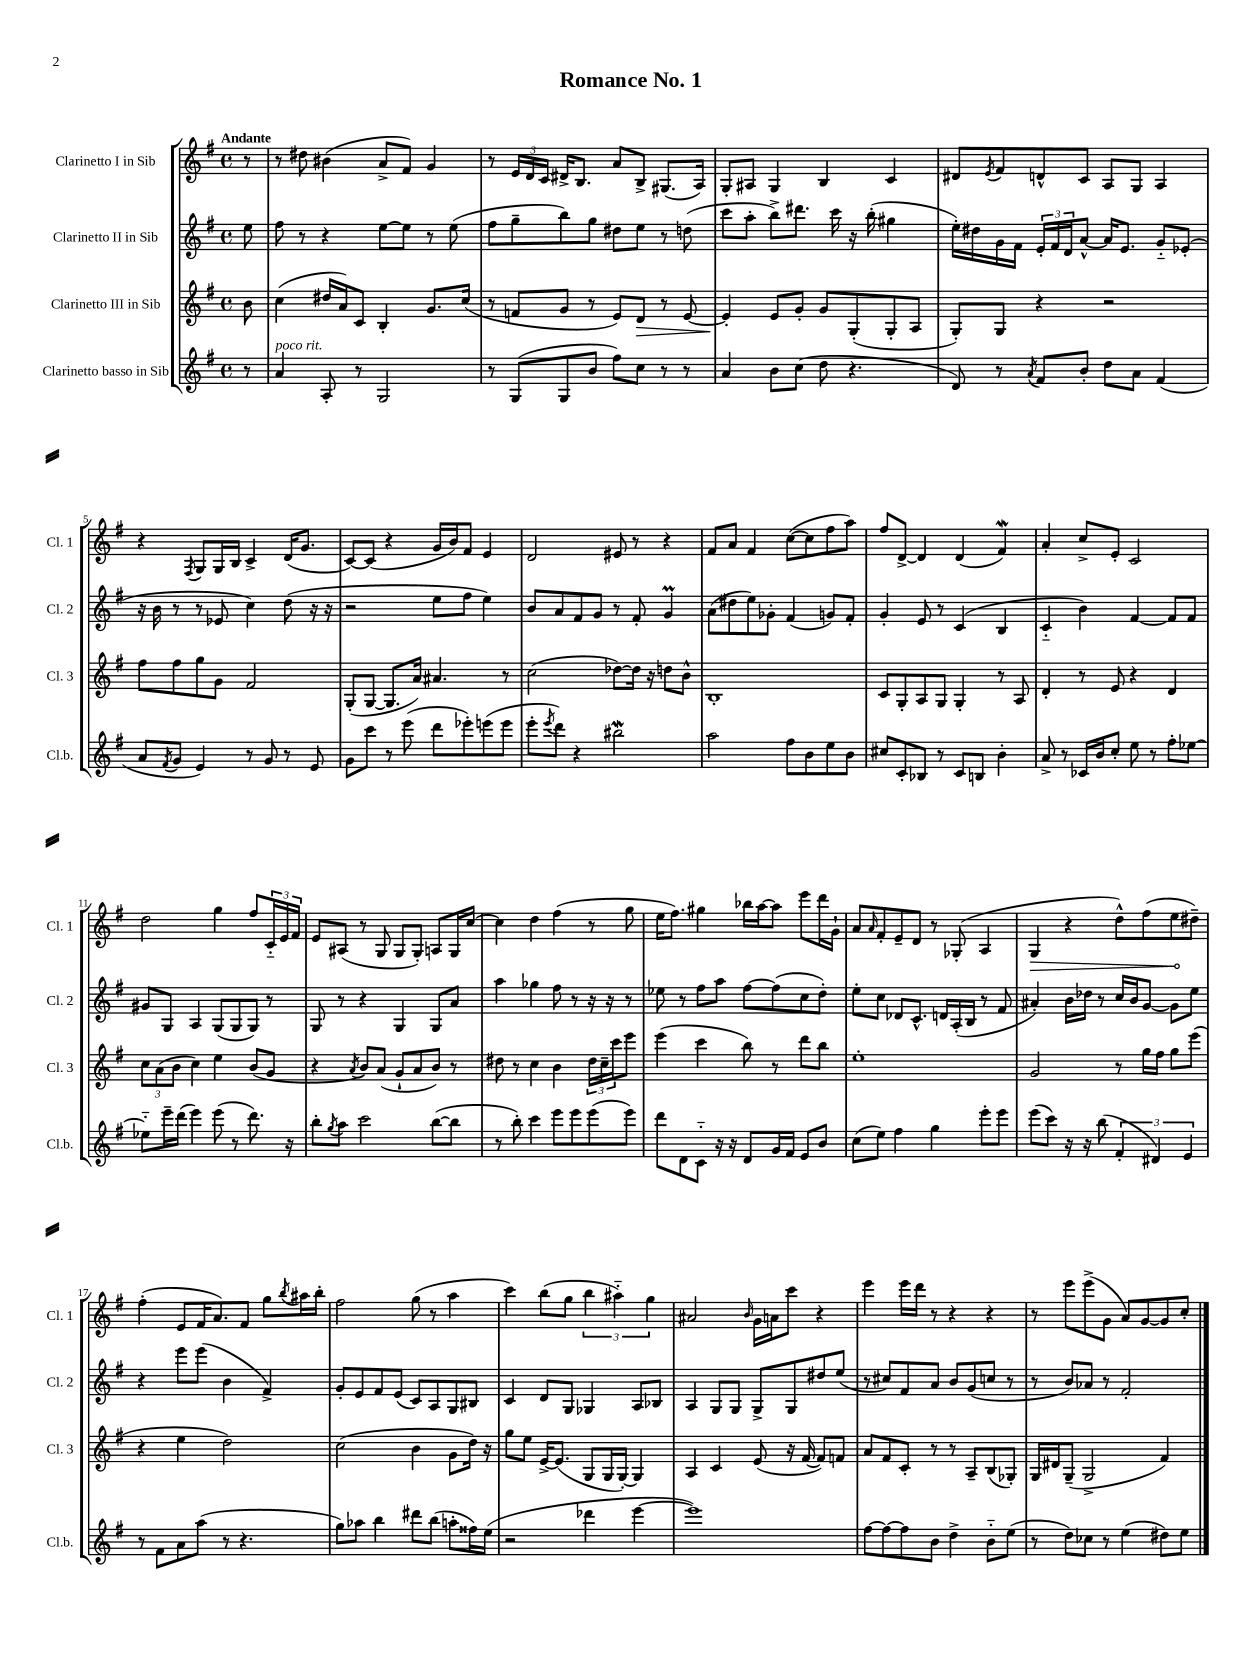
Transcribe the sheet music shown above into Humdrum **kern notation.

**kern	**kern	**kern	**kern
*staff4	*staff3	*staff2	*staff1
*clefG2	*clefG2	*clefG2	*clefG2
*k[f#]	*k[f#]	*k[f#]	*k[f#]
*M4/4	*M4/4	*M4/4	*M4/4
*met(c)	*met(c)	*met(c)	*met(c)
8r	8b	8ee	8r
=	=	=	=
4a	(4cc	8ff#	8r
.	.	8r	8dd#
8A'	16dd#	4r	(4b#
.	16a)	.	.
8r	8c	.	.
2G	4B'	[8ee	8a^
.	.	8ee]	8f#)
.	8.g	8r	4g
.	.	(8ee	.
.	(16cc	.	.
=	=	=	=
8r	8r	8ff#	8r
(8G	8f	8gg~	24e
.	.	.	24d
.	.	.	24c
8G	8g	8bb)	16d#^
.	.	.	8.B
8b	8r	8gg	.
8ff#)	8e)	8dd#	8a
8cc	8d	8ee	8B^
8r	8r	8r	(8.G#
8r	[8e	(8dd	.
.	.	.	16A)
=	=	=	=
4a	4e']	8ccc	8G'
.	.	8aa'	8A#
8b	8e	8bb^)	4G
(8cc	8g'	8.ddd#	.
8dd	8g	.	4B
.	.	16ccc	.
4.r	(8G'	16r	.
.	.	(16bb'	.
.	8G'	4gg#	4c
.	8A	.	.
=	=	=	=
8d)	8G')	16ee')	8d#
.	.	16dd#	.
.	.	.	8qe
8r	8G	16g	8f#
.	.	16f#	.
8qa	.	.	.
8f#	4r	24e'	8d^^
.	.	24f#	.
.	.	24d	.
8b'	.	[8a^^	8c
8dd	2r	16a]	8A
.	.	8.e	.
8a	.	.	8G
(4f#	.	8g'~	4A
.	.	(8e-'	.
=	=	=	=
8a	8ff#	16r	4r
.	.	16b	.
8qf#	.	.	.
8g	8ff#	8r	.
.	.	.	8qF#
4e)	8gg	8r	8G
.	8g	8e-	16G
.	.	.	16B
8r	2f#	4cc)	4c^
8g	.	.	.
8r	.	(8dd	(16d
.	.	.	8.g
8e	.	16r	.
.	.	16r	.
=	=	=	=
8g	(8G'	2r	[8c)
8ccc	[8G	.	(8c]
8r	8.G]	.	4r
(8eee	.	.	.
.	16a)	.	.
8ddd	4.a#	8ee	16g
.	.	.	16b)
8eee-')	.	8ff#	8f#
(8eee	.	4ee)	4e
8eee	8r	.	.
=	=	=	=
8eee'	(2cc	8b	2d
8qeee	.	.	.
8ddd)	.	8a	.
4r	.	8f#	.
.	.	8g	.
2bb#	[8dd-)	8r	8e#
.	16dd-]	8f#'	8r
.	16r	.	.
.	8dd	4g	4r
.	8b^^	.	.
=	=	=	=
2aa	1B'	(8a	8f#
.	.	8dd#	8a
.	.	8ee)	4f#
.	.	8g-'	.
8ff#	.	(4f#	([8cc
8b	.	.	8cc]
8ee	.	8g)	8ff#
8b	.	8f#'	8aa)
=	=	=	=
8cc#	8c	4g'	8ff#
8c'	8G'	.	[8d^
8B-	8A	8e	4d]
8r	8G	8r	.
8c	4G'	(4c	(4d
8B	.	.	.
4b'	8r	4B	4f#)
.	8A	.	.
=	=	=	=
8a^	4d'	4c'~	4a'
8r	.	.	.
16c-	8r	4b)	8cc^
16b	.	.	.
8cc'	8e	.	8e'
8ee	4r	[4f#	2c
8r	.	.	.
8ff#'	4d	8f#]	.
[8ee-	.	8f#	.
=	=	=	=
8ee-'~]	12cc	8g#	2dd
.	(12a	.	.
16eee~	.	8G	.
.	12b	.	.
(16ddd	.	.	.
4eee)	4cc)	4A	.
(8eee	4ee	(8G	4gg
8r	.	8G	.
8.ddd)	(8b	8G)	8ff#
.	8g	8r	24c'~
.	.	.	24e
16r	.	.	.
.	.	.	24f#
=	=	=	=
8bb'	4r	8G	8e
8qgg	.	.	.
8aa	.	8r	(8A#
.	8qa	.	.
2ccc	8b)	4r	8r
.	(8a	.	8G
.	8g`	4G	8G
.	8a	.	8G')
([8bb	8b)	8G	8A
8bb]	8r	8a	16G
.	.	.	[16cc
=	=	=	=
8r	8dd#	4aa	4cc]
8bb')	8r	.	.
4ccc	4cc	4gg-	4dd
8eee	4b	8ff#	(4ff#
8eee	.	8r	.
(8eee	24dd#	16r	8r
.	24cc~	.	.
.	.	16r	.
.	24ccc	.	.
8eee)	8eee	8r	8gg
=	=	=	=
8ddd	(4eee	8ee-	16ee
.	.	.	8.ff#)
8d	.	8r	.
8c'~	4ccc	8ff#	4gg#
16r	.	8aa	.
16r	.	.	.
8d	8bb)	[8ff#	16bb-
.	.	.	[16aa
16g	8r	(8ff#]	8aa]
16f#	.	.	.
8e	8ddd	8cc	8eee
8b	8bb	8dd')	16ddd
.	.	.	16g`
=	=	=	=
(8cc	1ee'	8ee'	8a
.	.	.	16qqa
8ee)	.	8cc	8f#'
4ff#	.	8d-	8e~
.	.	8.c^^	8d
4gg	.	.	8r
.	.	16d	.
.	.	(16A'	(8G-'
.	.	16B	.
8eee'	.	8r	4A
8eee	.	8f#	.
=	=	=	=
(8eee	2g	4a#')	4G
8ccc)	.	.	.
16r	.	16b	4r
16r	.	16dd-	.
(8bb	.	8r	.
6f#'	8r	16cc	8dd^^)
.	.	16b	.
.	16gg	[8g	(8ff#
6d#)	.	.	.
.	16ff#	.	.
.	8gg	8g]	8ee
6e	.	.	.
.	(8eee	8ee	8dd#~)
=	=	=	=
8r	4r	4r	(4ff#'
8f#	.	.	.
8a	4ee	8eee	8e
(8aa	.	(8eee	16f#
.	.	.	8.a)
8r	2dd)	4b	.
4.r	.	.	8f#
.	.	4f#^)	8gg
.	.	.	8qbb
.	.	.	16aa#
.	.	.	16bb'
=	=	=	=
8gg)	(2cc	8g'	2ff#
8aa-	.	8e	.
4bb	.	8f#	.
.	.	(8e	.
8ddd#	4b	8c)	(8gg
(8bb	.	8A	8r
8aa'	8g	8G	4aa
16ff##)	16dd)	8B#	.
(16ee	16r	.	.
=	=	=	=
2r	8gg	4c	4ccc)
.	8ee	.	.
.	[16e^	8d	(8bb
.	(8.e]	.	.
.	.	8G	8gg
4ddd-	8G	4G-	6bb
.	16G	.	.
.	.	.	6aa#'~)
.	[16G')	.	.
[4eee	4G]	8A	.
.	.	.	6gg
.	.	8B-	.
=	=	=	=
1eee])	4A	4A	2a#
.	4c	8G	.
.	.	8G	.
.	.	.	16qqb
.	(8e	8G^	16g
.	.	.	16a
.	16r	8G	8ccc
.	[16f#	.	.
.	8f#])	8dd#	4r
.	8f	(8ee	.
=	=	=	=
[8ff#	8a	8r	4eee
8ff#_	8f#	8cc#)	.
8ff#]	8c'	8f#	16eee
.	.	.	16ddd
8b	8r	8a	8r
4dd^	8r	8b	4r
.	8A~	(8g	.
8b'~	(8B	8cc	4r
(8ee	8G-')	8r	.
=	=	=	=
8r	16G	8r	8r
.	16d#	.	.
8dd)	(8G~	8b)	8eee
8cc-	2G^	8a-	(8eee^
8r	.	8r	8g
(4ee	.	2f#'	8a)
.	.	.	[8g
8dd#)	4f#)	.	8g]
8ee	.	.	8cc'
==	==	==	==
*-	*-	*-	*-
